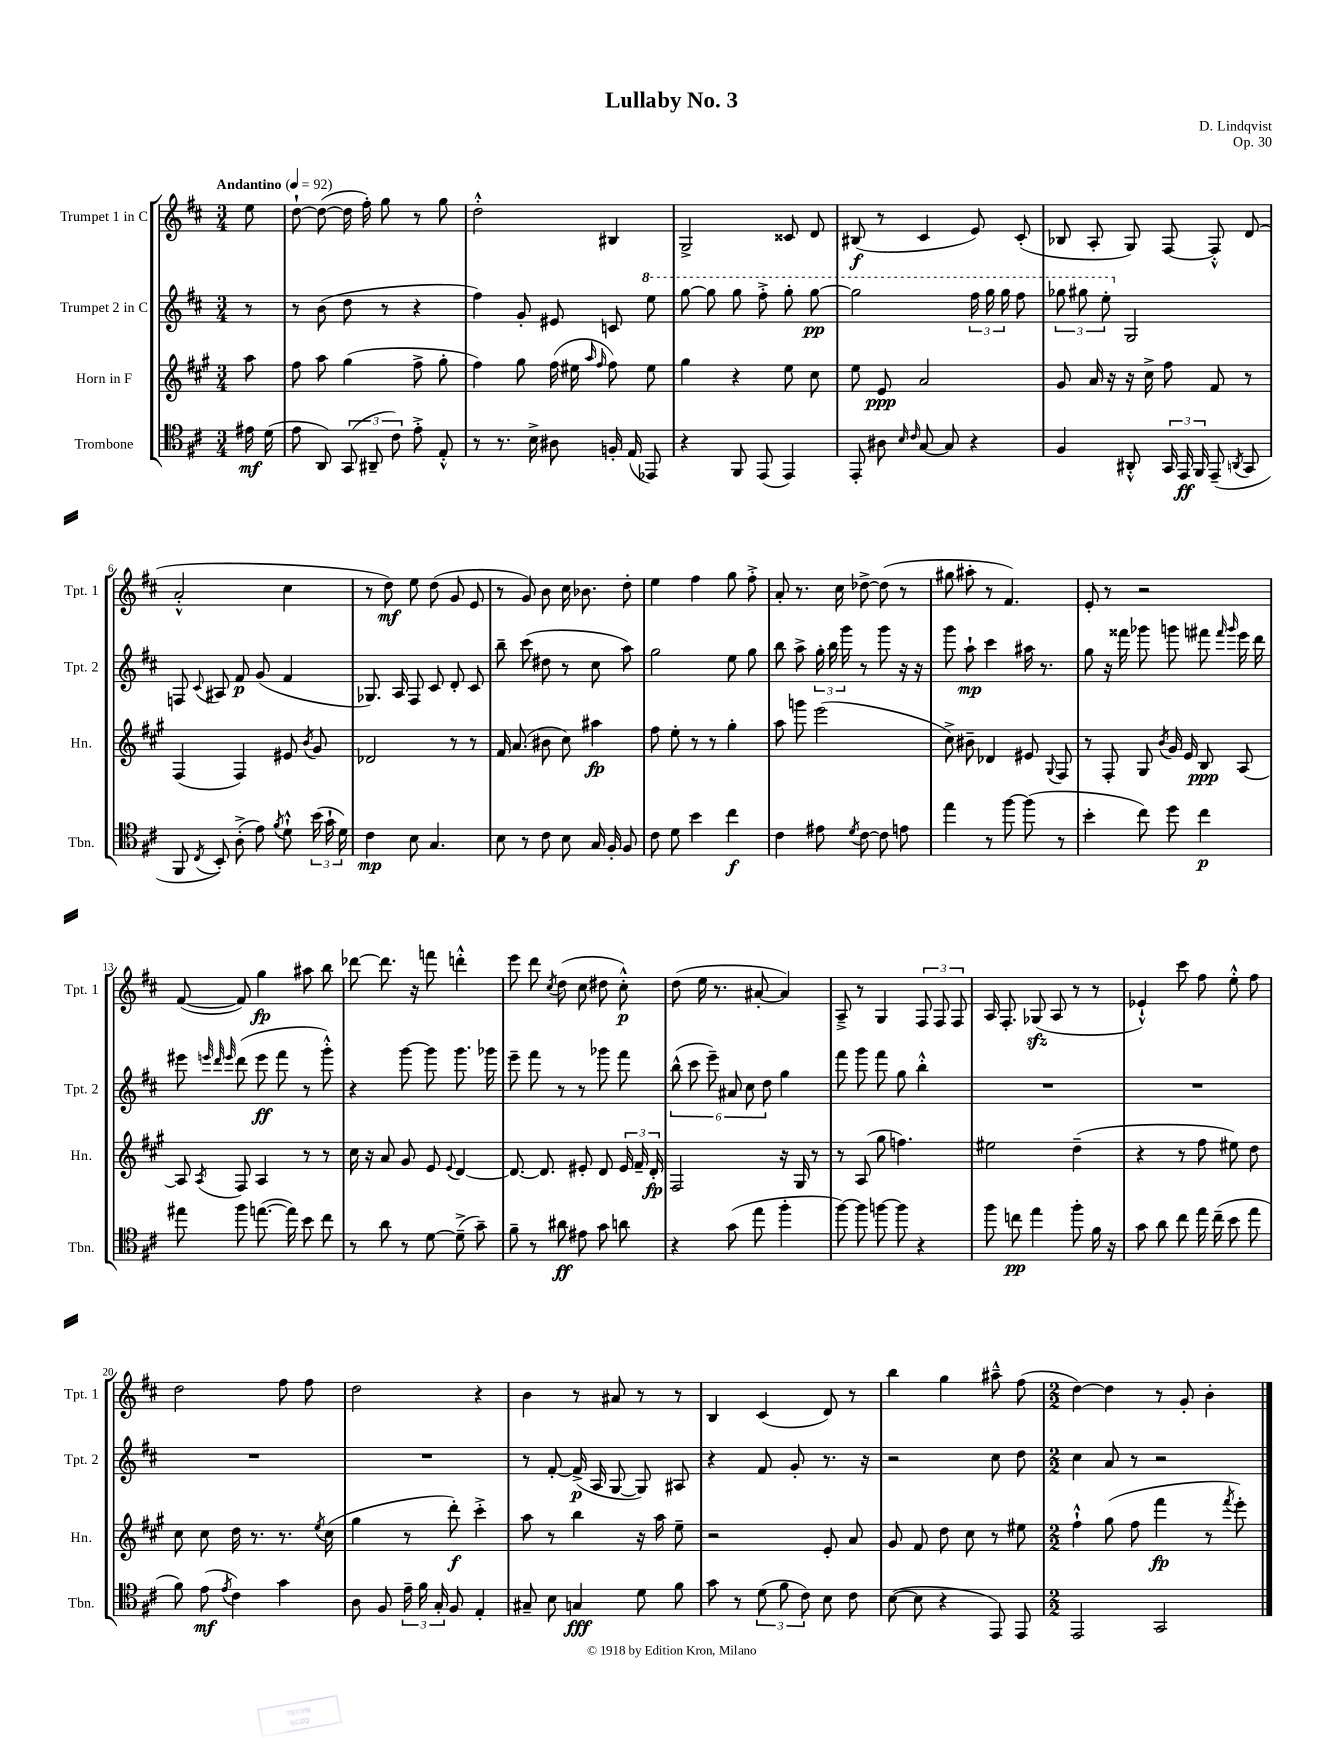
\header { title = "Lullaby No. 3" composer = "D. Lindqvist" opus = "Op. 30" }
<<
\new StaffGroup <<
\new Staff = "s0" \with { instrumentName = "Trumpet 1 in C" shortInstrumentName = "Tpt. 1" } {
    \clef treble \key d \major \numericTimeSignature \time 3/4 \partial 8 \tempo "Andantino" 4 = 92
    \autoBeamOff e''8 |
    d''8~-! d''8~( d''16 fis''16-.) g''8 r8 g''8 |
    d''2-.-^ bis4 |
    g2-> cisis'8 d'8 |
    bis8\f( r8 cis'4 e'8) cis'8-.( |
    bes8 a8-. g8) fis8~ fis8-.-^ d'8( |
    a'2-.-^ cis''4 |
    r8 d''8\mf) e''8 d''8( g'8 e'8 |
    r8 g'8) b'8 cis''16 bes'8. d''8-. |
    e''4 fis''4 g''8 fis''8-.-> |
    a'8-. r8. cis''16 des''8~-> des''8( r8 |
    gis''8 ais''8-. r8 fis'4.) |
    e'8-. r8 r2 |
    fis'8~( fis'8) g''4\fp ais''8 b''8 |
    des'''8~ des'''8. r16 f'''8 d'''4-.-^ |
    e'''8 d'''8 \acciaccatura { cis''8 } d''8( cis''8 dis''8 cis''8-.-^\p) |
    d''8( e''16 r8. ais'8~-. ais'4) |
    a8---> r8 g4 \tuplet 3/2 { fis8 fis8 fis8 } |
    a16 fis8.-. ges8\sfz( a8 r8 r8 |
    ees'4-!-^) cis'''8 fis''8 e''8-.-^ fis''8 |
    d''2 fis''8 fis''8 |
    d''2 r4 |
    b'4 r8 ais'8 r8 r8 |
    b4 cis'4( d'8) r8 |
    b''4 g''4 ais''8---^ fis''8( |
    \numericTimeSignature \time 2/2 d''4~) d''4 r8 g'8-. b'4-. \bar "|." |
}
\new Staff = "s1" \with { instrumentName = "Trumpet 2 in C" shortInstrumentName = "Tpt. 2" } {
    \clef treble \key d \major \numericTimeSignature \time 3/4 \partial 8
    \autoBeamOff r8 |
    r8 b'8( d''8 r8 r4 |
    fis''4) g'8-. eis'8 c'8 \ottava #1 e'''8 |
    g'''8~ g'''8 g'''8 fis'''8-.-> g'''8-. g'''8~\pp |
    g'''2 \tuplet 3/2 { fis'''16 g'''16 g'''16 } fis'''8 |
    \tuplet 3/2 { ges'''8 gis'''8 e'''8-. \ottava #0 } g2 |
    f8 \appoggiatura { cis'8 } ais8 fis'8\p g'8( fis'4 |
    ges8.) a16 fis8 cis'8 d'8-. cis'8 |
    b''8-- cis'''8( dis''8 r8 cis''8 a''8) |
    g''2 e''8 g''8 |
    b''8 a''8-> \tuplet 3/2 { g''16-. b''16 g'''16 } r8 g'''8 r16 r16 |
    g'''8 a''8-!\mp cis'''4 ais''16 r8. |
    g''8 r16 fisis'''16 ges'''8 g'''8 fis'''8 \grace { fis'''16 g'''16 } e'''16 d'''16 |
    eis'''8 \grace { e'''32 d'''32 e'''32 } d'''8( e'''8\ff fis'''8 r8 g'''8-.-^) |
    r4 g'''8~ g'''8 g'''8. ges'''16 |
    e'''8-- fis'''8 r8 r8 ges'''8 fis'''8 |
    \tuplet 6/4 { b''8-^( cis'''8 e'''8--) ais'8 cis''8 d''8 } g''4 |
    fis'''8 g'''8 fis'''8 g''8 b''4-.-^ |
    R2. |
    R2. |
    R2. |
    R2. |
    r8 fis'8~-. fis'16->\p( a16 g8~ g8) ais8 |
    r4 fis'8 g'8-. r8. r16 |
    r2 cis''8 d''8 |
    \numericTimeSignature \time 2/2 cis''4 a'8 r8 r2 \bar "|." |
}
\new Staff = "s2" \with { instrumentName = "Horn in F" shortInstrumentName = "Hn." } {
    \clef treble \key a \major \numericTimeSignature \time 3/4 \partial 8
    \autoBeamOff a''8 |
    fis''8 a''8 gis''4( fis''8-> gis''8-. |
    fis''4) gis''8 fis''16( eis''16 \grace { a''16 fis''16 } fis''8) eis''8 |
    gis''4 r4 e''8 cis''8 |
    e''8 e'8\ppp a'2 |
    gis'8 a'16 r16 r16 cis''16-> fis''8 fis'8 r8 |
    fis4( fis4) eis'8 \acciaccatura { b'8 } gis'8 |
    des'2 r8 r8 |
    fis'16 a'8.( bis'8 cis''8) ais''4\fp |
    fis''8 e''8-. r8 r8 gis''4-. |
    a''8 g'''8 e'''2( |
    cis''8->) bis'8-- des'4 eis'8 \appoggiatura { gis8 } fis8 |
    r8 fis8-. gis8 \acciaccatura { b'8 } gis'16 e'16 b8\ppp a8~ |
    a8 \acciaccatura { a8 } fis8 a4 r8 r8 |
    cis''16 r16 a'8 gis'8 e'8 \appoggiatura { e'8 } d'4~ |
    d'8.~ d'8. eis'8-. d'8 \tuplet 3/2 { eis'16 fis'16-- d'16-.\fp } |
    fis2 r16 gis16 r8 |
    r8 a8( gis''8 f''4.) |
    eis''2 d''4--( |
    r4 r8 fis''8 eis''8) d''8 |
    cis''8 cis''8 d''16 r8. r8. \acciaccatura { e''8 } cis''16( |
    gis''4 r8 d'''8-.\f) cis'''4-.-> |
    a''8 r8 b''4 r16 a''16 e''8-- |
    r2 e'8-. a'8 |
    gis'8 fis'8 d''8 cis''8 r8 eis''8 |
    \numericTimeSignature \time 2/2 fis''4-!-^ gis''8( fis''8 fis'''4\fp r8 \acciaccatura { fis'''8 } e'''8-.) \bar "|." |
}
\new Staff = "s3" \with { instrumentName = "Trombone" shortInstrumentName = "Tbn." } {
    \clef tenor \key d \major \numericTimeSignature \time 3/4 \partial 8
    \autoBeamOff eis'16\mf d'16( |
    e'8 a,8) \tuplet 3/2 { g,8( ais,8-- cis'8) } e'8-.-> e8-.-^ |
    r8 r8. b16-> ais8 f16-. e16( ees,8) |
    r4 fis,8 e,8( e,4) |
    e,8-. ais8 \grace { b16 cis'16 } g8~ g8 r4 |
    fis4 ais,8-.-^ \tuplet 3/2 { g,16 e,16\ff fis,16 } e,8--( \acciaccatura { a,8 } g,8 |
    fis,8 \acciaccatura { cis8 } b,8-.) a8-.->( e'8) \acciaccatura { fis'8 } d'8-!-^ \tuplet 3/2 { b'16( g'16-! d'16) } |
    cis'4\mp b8 g4. |
    b8 r8 cis'8 b8 g16 fis16-. fis8 |
    cis'8 d'8 b'4 cis''4\f |
    cis'4 eis'8 \acciaccatura { d'8 } cis'8~ cis'8 e'8 |
    e''4 r8 fis''8~ fis''8( r8 |
    b'4-. cis''8) d''8 cis''4\p |
    eis''8 fis''8 e''8.~( e''16) b'8 cis''8 |
    r8 a'8 r8 d'8~ d'8--->( g'8--) |
    fis'8-- r8 ais'8\ff eis'8 g'8 a'8 |
    r4 g'8( e''8 fis''4-. |
    fis''8~) fis''8 f''8~ f''8 r4 |
    fis''8 c''8\pp e''4 fis''8-. fis'16 r16 |
    g'8 a'8 cis''8 e''16 cis''16--( b'8 e''8 |
    fis'8) e'8\mf( \acciaccatura { e'8 } cis'4) g'4 |
    a8 fis8 \tuplet 3/2 { e'16-- fis'16 g16-. } fis8 e4-. |
    gis8-- b8 g4\fff d'8 fis'8 |
    g'8 r8 \tuplet 3/2 { d'8( fis'8 cis'8) } b8 cis'8 |
    b8~( b8 r4 e,8) e,8 |
    \numericTimeSignature \time 2/2 e,2 g,2 \bar "|." |
}
>>
>>
